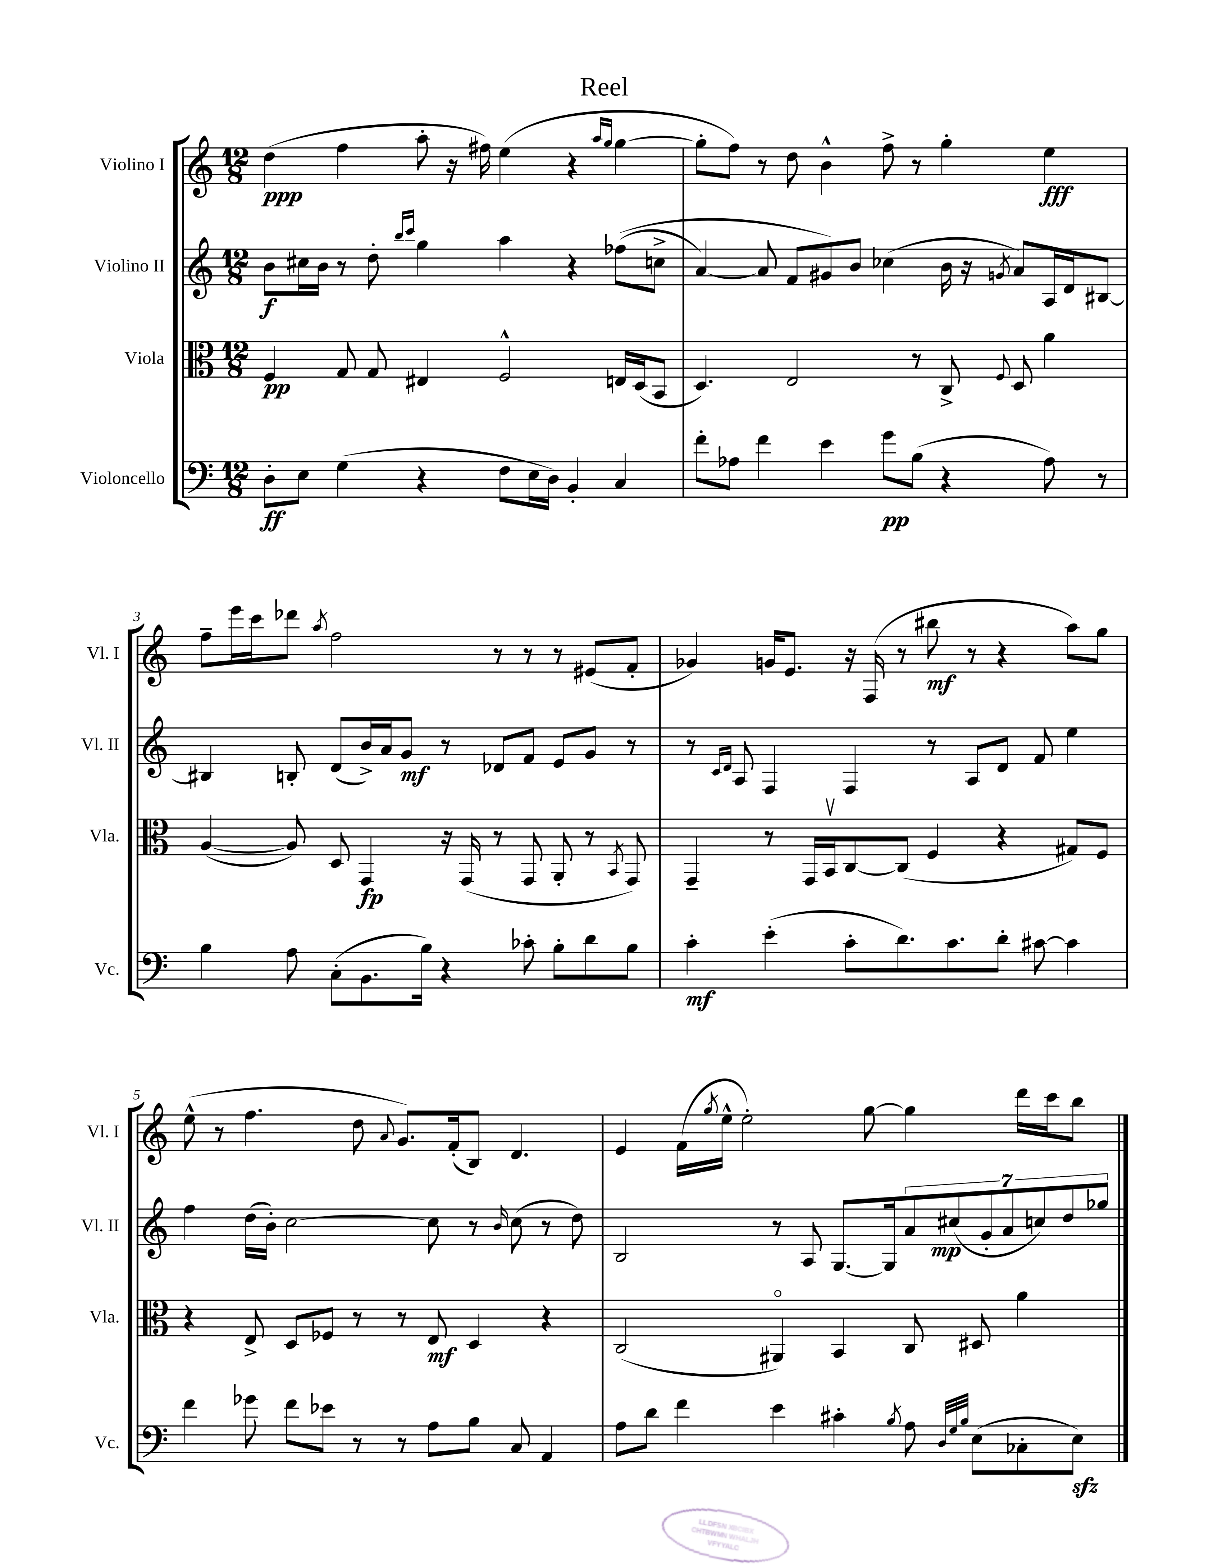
\header { title = "Reel" }
<<
\new StaffGroup <<
\new Staff = "s0" \with { instrumentName = "Violino I" shortInstrumentName = "Vl. I" } {
    \clef treble \key c \major \numericTimeSignature \time 12/8
    d''4\ppp( f''4 a''8-. r16 fis''16) e''4( r4 \grace { a''16 g''16 } g''4~ |
    g''8-. f''8) r8 d''8 b'4-^ f''8-> r8 g''4-. e''4\fff |
    f''8-- e'''16 c'''16 des'''8 \acciaccatura { a''8 } f''2 r8 r8 r8 eis'8( f'8-. |
    ges'4) g'16 e'8. r16 f16( r8 bis''8\mf r8 r4 a''8) g''8 |
    e''8-^( r8 f''4. d''8 \appoggiatura { a'8 } g'8.) f'16-.( b8) d'4. |
    e'4 f'16( \acciaccatura { g''8 } e''16-^ e''2-.) g''8~ g''4 d'''16 c'''16 b''8 \bar "|." |
}
\new Staff = "s1" \with { instrumentName = "Violino II" shortInstrumentName = "Vl. II" } {
    \clef treble \key c \major \numericTimeSignature \time 12/8
    b'8\f cis''16 b'16 r8 d''8-. \grace { b''16 c'''16 } g''4 a''4 r4 fes''8(\( c''8-> |
    a'4~) a'8 f'8 gis'8\) b'8 ces''4( b'16 r16 \acciaccatura { g'8 } a'8) a16 d'16 bis8~ |
    bis4 b8-. d'8( b'16->) a'16 g'8\mf r8 des'8 f'8 e'8 g'8 r8 |
    r8 \grace { c'16 d'16 } a8 f4 f4 r8 a8 d'8 f'8 e''4 |
    f''4 d''16( b'16-.) c''2~ c''8 r8 \grace { b'16 } c''8( r8 d''8) |
    b2 r8 a8 g8.~ g16 \tuplet 7/4 { a'8 cis''8\mp( g'8-. a'8 c''8) d''8 ges''8 } \bar "|." |
}
\new Staff = "s2" \with { instrumentName = "Viola" shortInstrumentName = "Vla." } {
    \clef alto \key c \major \numericTimeSignature \time 12/8
    f4\pp g8 g8 eis4 f2-^ e16 d16( b,8 |
    d4.) e2 r8 c8-> \appoggiatura { f8 } d8 a'4 |
    a4~( a8) d8 g,4\fp r16 g,16( r8 g,8 a,8-. r8 \acciaccatura { b,8 } g,8) |
    g,4-- r8 g,16 b,16\upbow c8~ c8( f4 r4 gis8) f8 |
    r4 e8-> d8 fes8 r8 r8 e8\mf d4 r4 |
    c2( ais,4\flageolet) b,4 c8 dis8 a'4 \bar "|." |
}
\new Staff = "s3" \with { instrumentName = "Violoncello" shortInstrumentName = "Vc." } {
    \clef bass \key c \major \numericTimeSignature \time 12/8
    d8-.\ff e8 g4( r4 f8 e16 d16) b,4-. c4 |
    f'8-. aes8 f'4 e'4 g'8\pp b8( r4 aes8) r8 |
    b4 a8 c8-.( b,8. b16) r4 ces'8-. b8-. d'8 b8 |
    c'4-.\mf e'4-.( c'8-. d'8.) c'8. d'8-. cis'8~ cis'4 |
    f'4 ges'8 f'8 ees'8 r8 r8 a8 b8 c8 a,4 |
    a8 d'8 f'4 e'4 cis'4-. \acciaccatura { b8 } a8 \grace { d32 g32 b32 } e8( ces8-. e8\sfz) \bar "|." |
}
>>
>>
